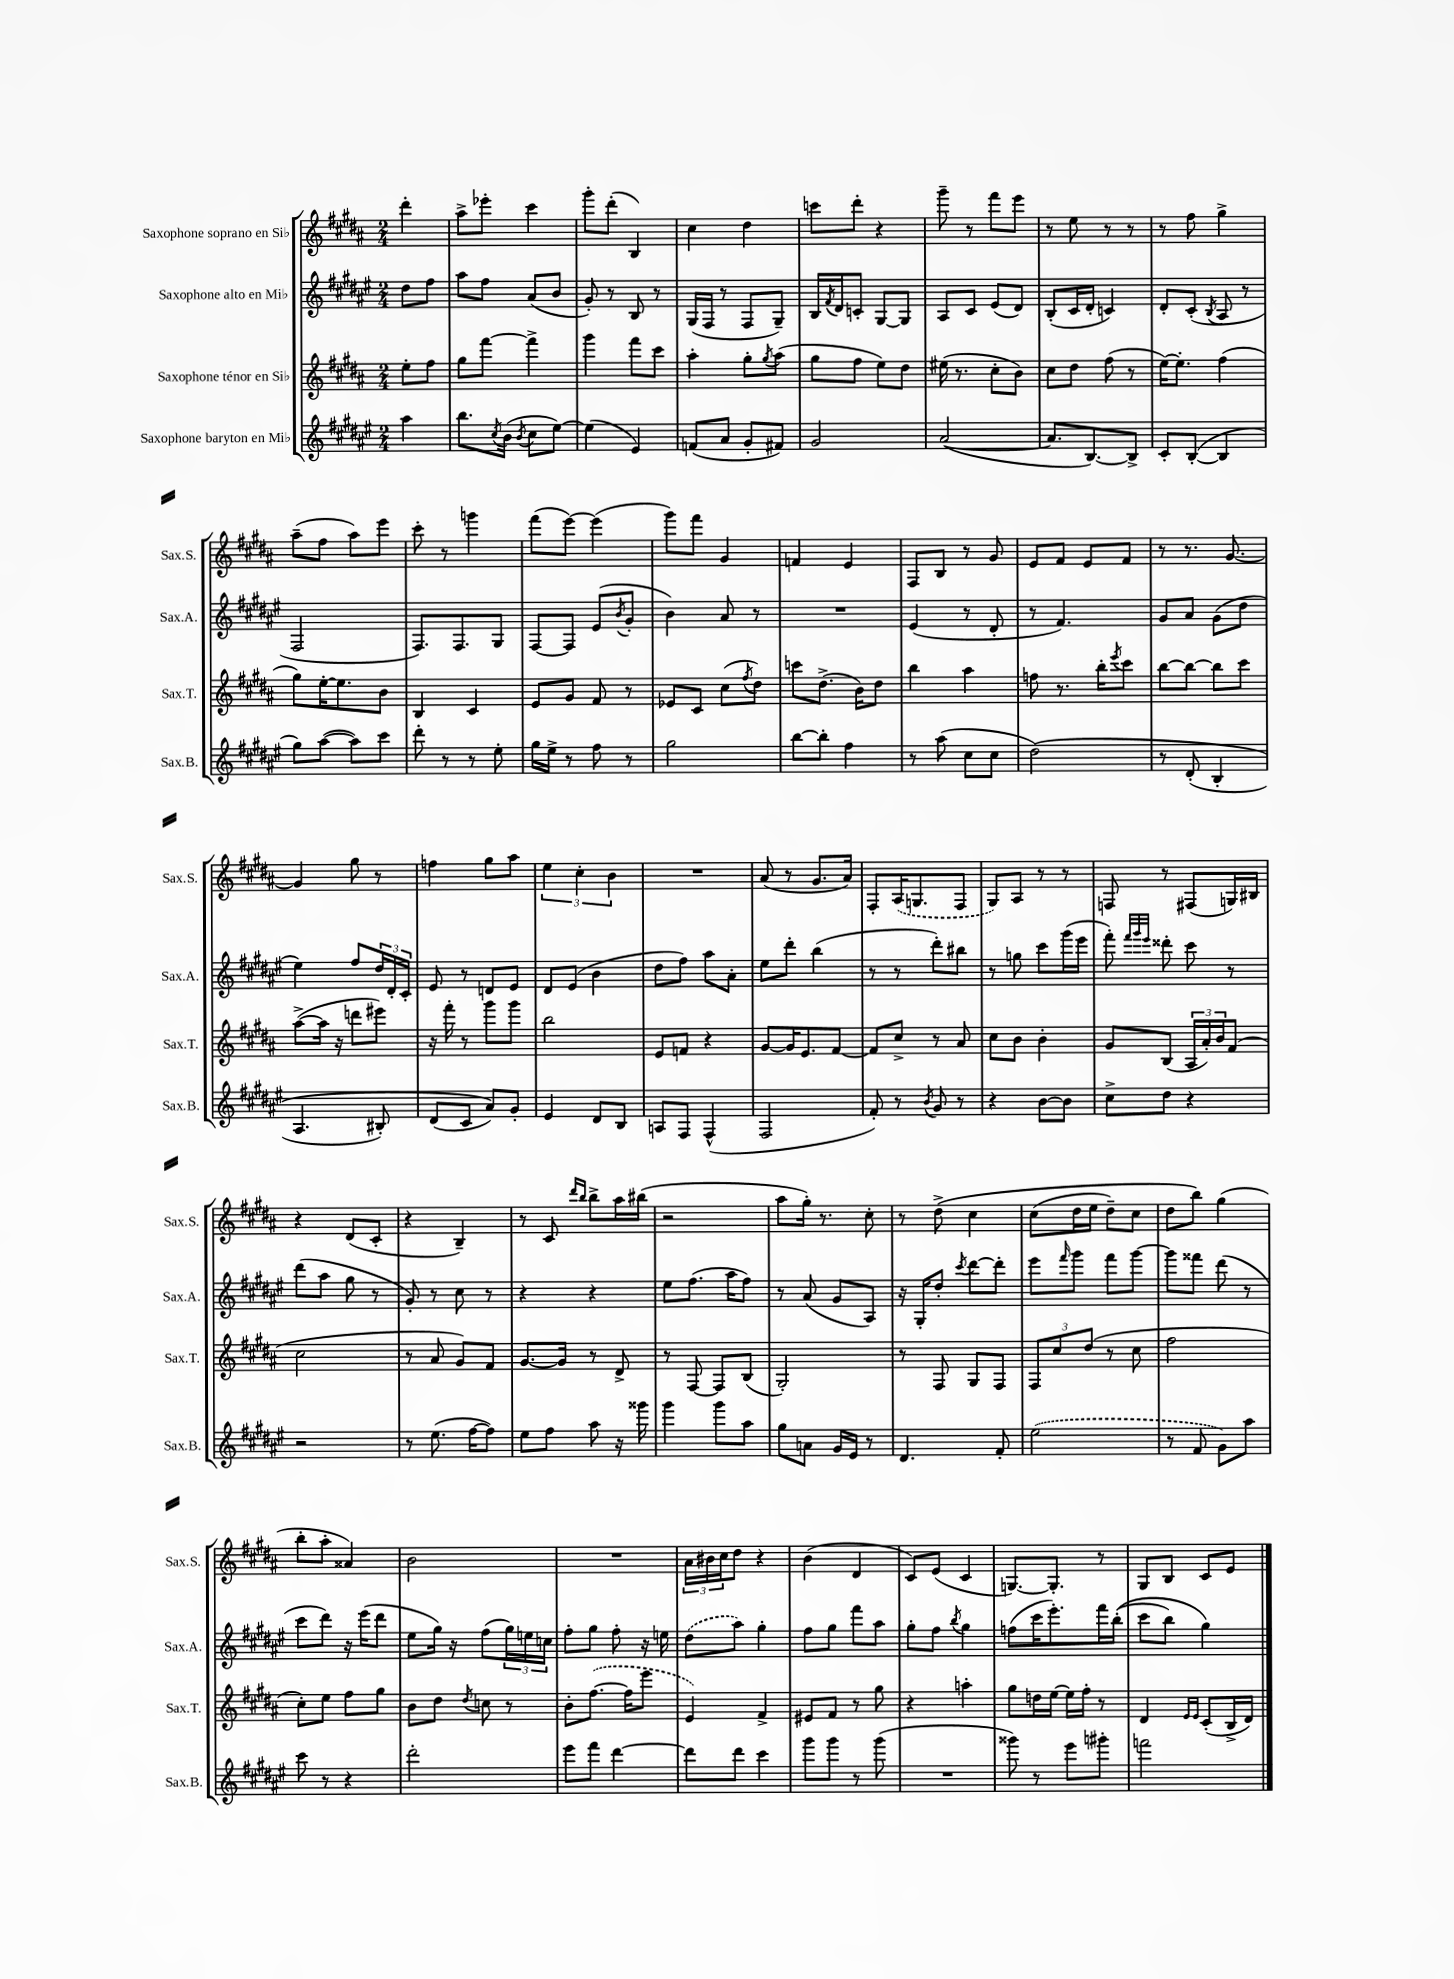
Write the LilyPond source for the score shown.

<<
\new StaffGroup <<
\new Staff = "s0" \with { instrumentName = "Saxophone soprano en Sib" shortInstrumentName = "Sax.S." } {
    \clef treble \key b \major \numericTimeSignature \time 2/4 \partial 4
    dis'''4-. |
    ais''8-> ees'''8-. cis'''4 |
    gis'''8-. dis'''8-.( b4) |
    cis''4 dis''4 |
    c'''8 dis'''8-. r4 |
    gis'''8-- r8 fis'''8 e'''8 |
    r8 e''8 r8 r8 |
    r8 fis''8 gis''4-> |
    ais''8--( fis''8 ais''8) e'''8 |
    cis'''8-. r8 g'''4 |
    fis'''8( e'''8~) e'''4( |
    gis'''8) fis'''8 gis'4 |
    f'4 e'4 |
    fis8 b8 r8 gis'8 |
    e'8 fis'8 e'8 fis'8 |
    r8 r8. gis'8.~ |
    gis'4 gis''8 r8 |
    f''4 gis''8 ais''8 |
    \tuplet 3/2 { e''4 cis''4-. b'4 } |
    R2 |
    ais'8( r8 gis'8. ais'16) |
    fis8-. \once \slurDashed ais16( g8. fis8 |
    gis8) ais8 r8 r8 |
    f8 r8 fis8( g16) bis16 |
    r4 dis'8( cis'8-. |
    r4 b4--) |
    r8 cis'8 \grace { dis'''16 b''16 } b''8-> ais''16 bis''16( |
    r2 |
    ais''8 gis''16-.) r8. cis''8-. |
    r8 dis''8->\( cis''4 |
    cis''8( dis''16 e''16 dis''8--) cis''8 |
    dis''8 b''8\) gis''4( |
    b''8-. ais''8-. aisis'4) |
    b'2 |
    R2 |
    \tuplet 3/2 { ais'16 bis'16 cis''16 } dis''8 r4 |
    b'4( dis'4 |
    cis'8) e'8( cis'4 |
    g8.~) g8.-. r8 |
    gis8 b8 cis'8 e'8 \bar "|." |
}
\new Staff = "s1" \with { instrumentName = "Saxophone alto en Mib" shortInstrumentName = "Sax.A." } {
    \clef treble \key fis \major \numericTimeSignature \time 2/4 \partial 4
    dis''8 fis''8 |
    ais''8 fis''8 ais'8( b'8 |
    gis'8-.) r8 b8 r8 |
    gis16( fis16 r8 fis8 gis8--) |
    b16 \acciaccatura { fis'8 } dis'16 c'8-. gis8~ gis8 |
    ais8 cis'8 eis'8( dis'8) |
    b8-.( cis'16 dis'16-. c'4) |
    dis'8-. cis'8-.( \acciaccatura { b8 } ais8 r8 |
    fis2 |
    fis8.) fis8. gis8 |
    fis8~ fis8 eis'8( \acciaccatura { b'8 } gis'8-. |
    b'4) ais'8 r8 |
    R2 |
    eis'4( r8 dis'8-. |
    r8 fis'4.) |
    gis'8 ais'8 gis'8( dis''8 |
    eis''4) fis''8 \tuplet 3/2 { dis''16 dis'16-. cis'16-. } |
    eis'8 r8 d'8 eis'8 |
    dis'8 eis'8( b'4 |
    dis''8 fis''8) ais''8 ais'8-. |
    eis''8 dis'''8-. b''4( |
    r8 r8 dis'''8-.) bis''8 |
    r8 g''8 cis'''8 gis'''16( eis'''16 |
    fis'''8-.) \grace { fis'''32 gis'''32 eis'''32 } disis'''8-. cis'''8 r8 |
    dis'''8( ais''8 gis''8 r8 |
    gis'8-.) r8 cis''8 r8 |
    r4 r4 |
    eis''8 fis''8.( ais''16 fis''8) |
    r8 ais'8( gis'8 ais8) |
    r16 gis16-. dis''8-. \acciaccatura { cis'''8 } dis'''8~ dis'''8-. |
    eis'''8 \grace { fis'''16 } gis'''8 fis'''8 gis'''8~ |
    gis'''8 fisis'''8 dis'''8( r8 |
    cis'''8 dis'''8) r16 eis'''16( dis'''8 |
    eis''8 gis''16) r16 fis''8( \tuplet 3/2 { gis''16) e''16 c''16 } |
    fis''8-. gis''8 fis''8-. r16 e''16 |
    \once \slurDashed dis''8( ais''8) gis''4-. |
    fis''8 gis''8 fis'''8 ais''8 |
    gis''8-. fis''8 \acciaccatura { b''8 } gis''4 |
    f''8( cis'''16 eis'''8.-.) fis'''16 b''16-.(\( |
    cis'''8 b''8) gis''4\) \bar "|." |
}
\new Staff = "s2" \with { instrumentName = "Saxophone ténor en Sib" shortInstrumentName = "Sax.T." } {
    \clef treble \key b \major \numericTimeSignature \time 2/4 \partial 4
    e''8-. fis''8 |
    gis''8 fis'''8~ fis'''4-> |
    gis'''4 fis'''8 cis'''8 |
    ais''4-. gis''8-. \acciaccatura { gis''8 } ais''8( |
    gis''8 fis''8 e''8) dis''8 |
    eis''16( r8. cis''8-. b'8) |
    cis''8 dis''8 fis''8( r8 |
    e''16~) e''8.-. fis''4( |
    gis''8) e''16~-. e''8. b'8 |
    b4 cis'4 |
    e'8 gis'8 fis'8 r8 |
    ees'8 cis'8 cis''8( \acciaccatura { fis''8 } dis''8) |
    c'''8 dis''8.->( b'16) dis''8 |
    b''4 ais''4 |
    f''8 r8. b''16-. \acciaccatura { e'''8 } cis'''8 |
    b''8~ b''8~ b''8 cis'''8 |
    ais''8~->( ais''16 r16 d'''8 eis'''8) |
    r16 fis'''16-. r8 gis'''8 gis'''8 |
    b''2 |
    e'8 f'8 r4 |
    gis'8~ gis'16 e'8. fis'8~ |
    fis'8 cis''8-> r8 ais'8 |
    cis''8 b'8 b'4-. |
    gis'8 b8( \tuplet 3/2 { ais16 ais'16-.) b'16 } fis'8( |
    cis''2 |
    r8 ais'8 gis'8) fis'8 |
    gis'8.~ gis'16 r8 dis'8-> |
    r8 fis8~ fis8 b8( |
    gis2-.) |
    r8 fis8 gis8 fis8 |
    \tuplet 3/2 { fis8 cis''8 dis''8( } r8 cis''8 |
    fis''2 |
    cis''8-.) e''8 fis''8 gis''8 |
    b'8 dis''8 \acciaccatura { dis''8 } c''8 r8 |
    b'8-. \once \slurDashed fis''8.~( fis''16 e'''8 |
    e'4) fis'4-> |
    eis'8 fis'8 r8 gis''8 |
    r4 a''4-. |
    gis''8 d''16 e''16~ e''16 fis''16-. r8 |
    dis'4 \grace { e'16 e'16 } cis'8-.( b16-> dis'16) \bar "|." |
}
\new Staff = "s3" \with { instrumentName = "Saxophone baryton en Mib" shortInstrumentName = "Sax.B." } {
    \clef treble \key fis \major \numericTimeSignature \time 2/4 \partial 4
    ais''4 |
    b''8. \acciaccatura { cis''8 } b'16( \acciaccatura { b'8 } cis''8 eis''8~) |
    eis''4( eis'4) |
    f'8( ais'8 gis'8-. fis'8) |
    gis'2 |
    ais'2~( |
    ais'8. b8.~) b8-> |
    cis'8-. b8~-.( b4 |
    gis''8) ais''8~( ais''8) cis'''8 |
    dis'''8-. r8 r8 eis''8-. |
    gis''16 eis''16-> r8 fis''8 r8 |
    gis''2 |
    b''8~ b''8-. fis''4 |
    r8 ais''8( cis''8 cis''8 |
    dis''2)\( |
    r8 dis'8-.( b4-. |
    ais4. bis8-.) |
    dis'8( cis'8 ais'8)\) gis'8-. |
    eis'4 dis'8 b8 |
    a8 fis8 fis4-^( |
    fis2 |
    fis'8-.) r8 \acciaccatura { b'8 } gis'8 r8 |
    r4 b'8~ b'8 |
    cis''8-> dis''8 r4 |
    r2 |
    r8 eis''8.( fis''16~ fis''8) |
    eis''8 fis''8 ais''8 r16 gisis'''16 |
    gis'''4 gis'''8 ais''8 |
    gis''8 a'8 gis'16 eis'16 r8 |
    dis'4. fis'8-. |
    \once \slurDashed eis''2( |
    r8 fis'8 gis'8) ais''8 |
    cis'''8 r8 r4 |
    dis'''2-. |
    eis'''8 fis'''8 dis'''4~ |
    dis'''8 dis'''8 cis'''4 |
    gis'''8 gis'''8 r8 gis'''8( |
    R2 |
    gisis'''8) r8 eis'''8 gis'''8-. |
    f'''2 \bar "|." |
}
>>
>>
\layout { \context { \Score \remove "Bar_number_engraver" } }
